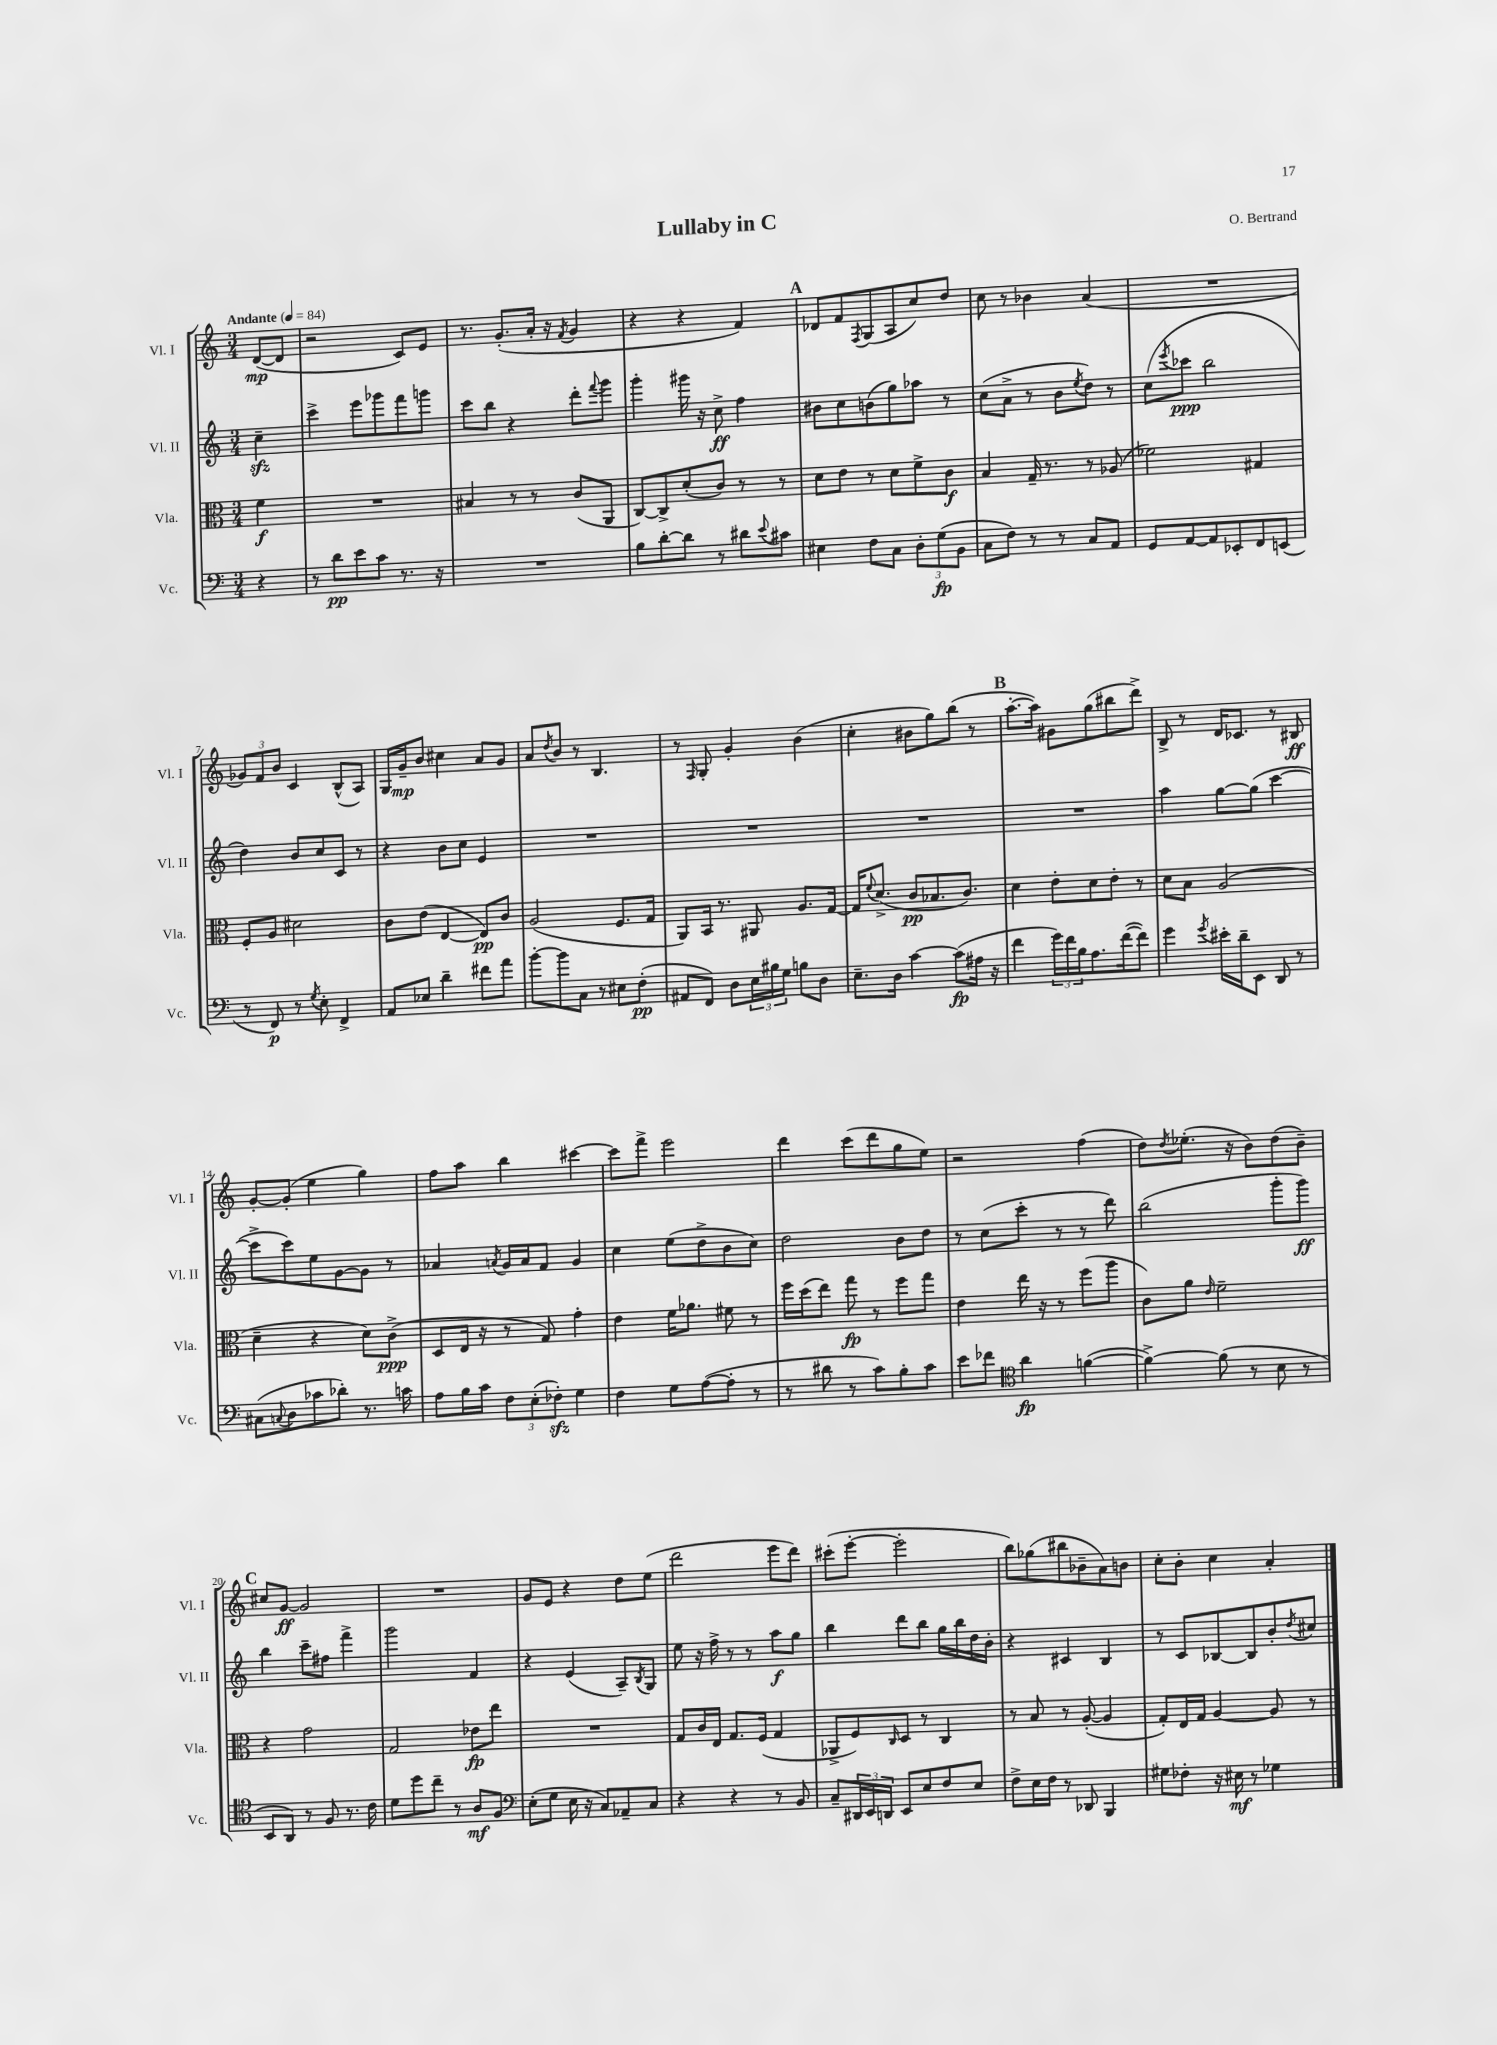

**kern	**kern	**kern	**kern
*staff4	*staff3	*staff2	*staff1
*clefF4	*clefC3	*clefG2	*clefG2
*k[]	*k[]	*k[]	*k[]
*M3/4	*M3/4	*M3/4	*M3/4
*MM84	*MM84	*MM84	*MM84
4r	4f\	4cc~\	([8d/L
.	.	.	8d/]J
=	=	=	=
8r	2.r	4ccc^\	2r
8d\L	.	.	.
8e\	.	8eee\L	.
8c\J	.	8ggg-\	.
8.r	.	8fff\	8c/L)
.	.	8ggg\J	8e/J
16r	.	.	.
=	=	=	=
2.r	4B#/	8ccc\L	8.r
.	.	8bb\J	.
.	.	.	(8.g'/L
.	8r	4r	.
.	8r	.	16a'/Jk
.	.	.	16r
.	.	.	8qf/
.	(8c/L	8ddd'\L	4g/
.	.	8qqfff/	.
.	8AA/J	8ggg\J	.
=	=	=	=
8B\L	[8C/L)	4ggg'\	4r
[8d'\	8C^/]	.	.
8d\]J	(8d'/	16ggg#\	4r
.	.	16r	.
8r	8c/J)	8cc^\	.
8d#\L	8r	4ff\	4f/)
8qqe/	.	.	.
8c#\J	8r	.	.
=	=	=	=
4E#\	8d\L	8b#\L	8d-/L
.	8e\J	8cc\	8f/
.	.	.	8qF/
8F\L	8r	(8b\	(8G/
8C\J	8d\L	8gg\)	8A/
12D'\L	8f^\	8aa-\J	8cc/)
(12G\	.	.	.
.	8c\J	8r	8dd/J
12BB\J	.	.	.
=	=	=	=
8C\L	4B/	(8cc\L	8cc\
8F\J)	.	8a^\J	8r
8r	16G~/	8r	4b-\
.	8.r	.	.
8r	.	8b\L	.
.	.	8qee/	.
8C/L	8r	8dd\J)	(4a/
8AA/J	(8A-/	8r	.
=	=	=	=
8GG/L	2f-\)	(8cc\L	2.r
.	.	8qeee/	.
[8AA/	.	8ccc-\J	.
8AA/]	.	2bb\	.
8EE-'/	.	.	.
8FF/	4G#/	.	.
(8EE/J	.	.	.
=	=	=	=
8r	8F'/L	4dd\)	12g-/L)
.	.	.	12f/
8FF/)	8A/J	.	.
.	.	.	12b/J
8r	2d#\	8b/L	4c/
8qG/	.	.	.
8E'\	.	8cc/	.
4FF^/	.	8c/J	(8B^^/L
.	.	8r	8A/J)
=	=	=	=
8AA/L	8c\L	4r	16G/LL
.	.	.	16g~/J
8E-/J	(8e\J	.	8b/J
4d~\	[4E/	8b\L	4cc#\
.	.	8cc\J	.
8f#\L	8E/]L)	4e/	8a/L
8a\J	8c/J	.	8g/J
=	=	=	=
[8b'\L	(2A/	2.r	8a/L
.	.	.	8qdd/
8b\]	.	.	8b/J
8C\J	.	.	8r
8r	.	.	4.B/
8E#\L	8.F/L	.	.
(8F'\J	.	.	.
.	16G/Jk	.	.
=	=	=	=
8AA#/L	8AA/L)	2.r	8r
.	.	.	16qqF/
8FF/J)	16BB/Jk	.	8G'/
.	8.r	.	.
8D\L	.	.	4g'/
24E\L	8AA#/	.	.
24B#\	.	.	.
24G\JJ	.	.	.
8B\L	8.A/L	.	(4b\
8D\J	.	.	.
.	[16G/Jk	.	.
=	=	=	=
8.E~\L	16G/]LK	2.r	4cc'\
.	8qqf/	.	.
.	(8.d^/J	.	.
16D\Jk	.	.	.
[4c\	8c/L	.	8b#\L
.	8.B-/	.	8gg\)
(8c\]L	.	.	(8bb\J
.	8.c/J)	.	.
16A#\Jk	.	.	8r
16r	.	.	.
=	=	=	=
4f\	4d\	2.r	[8.aa'\L
.	.	.	16aa\]Jk)
24g\LL)	8e'\L	.	8g#\L
24f\	.	.	.
24B\J	.	.	.
8.A\	8d\	.	(8gg\
.	8e'\J	.	8bb#\
([16f\k	.	.	.
8f\]J)	8r	.	8ddd^\J)
=	=	=	=
4g\	8d\L	4aa\	8B^/
.	8B\J	.	8r
8qg/	.	.	.
16e#'\LL	(2A/	[8gg\L	16d/LK
16d~\J	.	.	8.c-/J
8EE\J	.	(8gg\]J	.
8DD/	.	[4ccc\	8r
8r	.	.	8B#/
=	=	=	=
(8C#\L	4d~\	8ccc^\]L	[8g'/L
8qqC/	.	.	.
8D\	.	8ccc\)	(8g'/]J
8c-\	4r	8ee\	4ee\
8d-'\J)	.	[8g\	.
8.r	8d\L)	8g\]J	4gg\)
.	(8c^\J	8r	.
16c\	.	.	.
=	=	=	=
8A\L	8D/L	4a-/	8ff\L
16B\L	16E/Jk	.	8aa\J
16c\JJ	16r	.	.
.	.	8qa/	.
12F\L	8r	16g/LL	4bb\
.	.	16a/J	.
(12E'\	.	.	.
.	8G/)	8f/J	.
12F-'\J)	.	.	.
4G\	4g'\	4g/	[4ccc#\
=	=	=	=
4F\	4e\	4cc\	8ccc#\]L
.	.	.	8fff^\J
8G\L	16f\LK	(8ee\L	2eee\
.	8.a-\J	.	.
([8A\	.	8dd^\	.
8A'\]J	8f#\	8b\	.
8r	8r	8cc\J)	.
=	=	=	=
8r	16ff\LL	2dd\	4ddd\
.	(16dd\J	.	.
8d#\	8ee\J)	.	.
8r	8gg\	.	(8ccc\L
8c\L)	8r	.	8ddd\
8B'\	8ff\L	8b\L	8gg\
8c\J	8gg\J	8dd\J	8ee\J)
=	=	=	=
8e\L	4e\	8r	2r
8f-\J	.	(8cc\L	.
*clefC4	*	*	*
4a\	16ee\	8ccc'\J	.
.	16r	.	.
.	8r	8r	.
([4f\	(8ff\L	8r	(4ff\
.	8aa\J	8ddd\)	.
=	=	=	=
4f^\_)	8c\L)	(2bb\	8dd\L)
.	.	.	8qdd/
.	8a\J	.	(8.ee-'\J
.	16qqe/	.	.
(8f\]	2f~\	.	.
.	.	.	16r
8r	.	.	8b\L)
8B\	.	8ggg'\L	(8dd\
8r	.	8ggg\J)	8b~\J)
=	=	=	=
8BB/L	4r	4bb\	8cc#/L
8AA/J)	.	.	[8g/J
8r	2g\	8ccc~\L	2g/]
8F/	.	8ff#\J	.
8.r	.	4fff^\	.
16c\	.	.	.
=	=	=	=
8d\L	2G/	2ggg\	2.r
8dd\	.	.	.
8cc~\J	.	.	.
8r	.	.	.
8A/L	8e-\L	4f/	.
8F/J	8ee\J	.	.
=	=	=	=
*clefF4	*	*	*
(8E'\L	2.r	4r	8g/L
8G\J	.	.	8e/J
16E\	.	(4e/	4r
16r	.	.	.
8C/L)	.	.	.
8AA-~/	.	8A~/L)	8dd\L
.	.	8qB/	.
8C/J	.	8G/J	(8ee\J
=	=	=	=
4r	8G/L	8ee\	2ddd\
.	16c/L	16r	.
.	16E/JJ	16ff^\	.
4r	8.G/L	8r	.
.	.	8r	.
.	(16F/Jk	.	.
8r	4G/	8aa\L	8eee\L
8BB/	.	8gg\J	8ddd\J)
=	=	=	=
8C~/L	8AA-^/L	4bb\	(8ccc#'\L
24DD#/L	8F/)	.	[8eee'\J
24EE/	.	.	.
24DD/JJ	.	.	.
.	16qqC/	.	.
8EE/L	8D/J	8ddd\L	2eee'\]
8E/	8r	8bb\J	.
8F/	4C/	16gg\LL	.
.	.	16bb\	.
8E/J	.	16dd\	.
.	.	16b'\JJ	.
=	=	=	=
8F^\L	8r	4r	8bb\L)
16E\L	8B/	.	(8gg-\
16F\JJ	.	.	.
8r	8r	4c#/	8bb#\
8DD-/	([8A'/	.	8b-~\
4BBB/	4A/]	4B/	8a\)
.	.	.	8b\J
=	=	=	=
8G#\L	8G'/L)	8r	8cc'\L
8F-'\J	16E/L	8c/L	8b'\J
.	16G/JJ	.	.
16r	[4A/	[8B-/	4cc\
16E#\	.	.	.
8r	.	8B-/]	.
4G-\	8A/]	8b'/	4a'/
.	.	8qdd/	.
.	8r	8cc#/J	.
==	==	==	==
*-	*-	*-	*-
